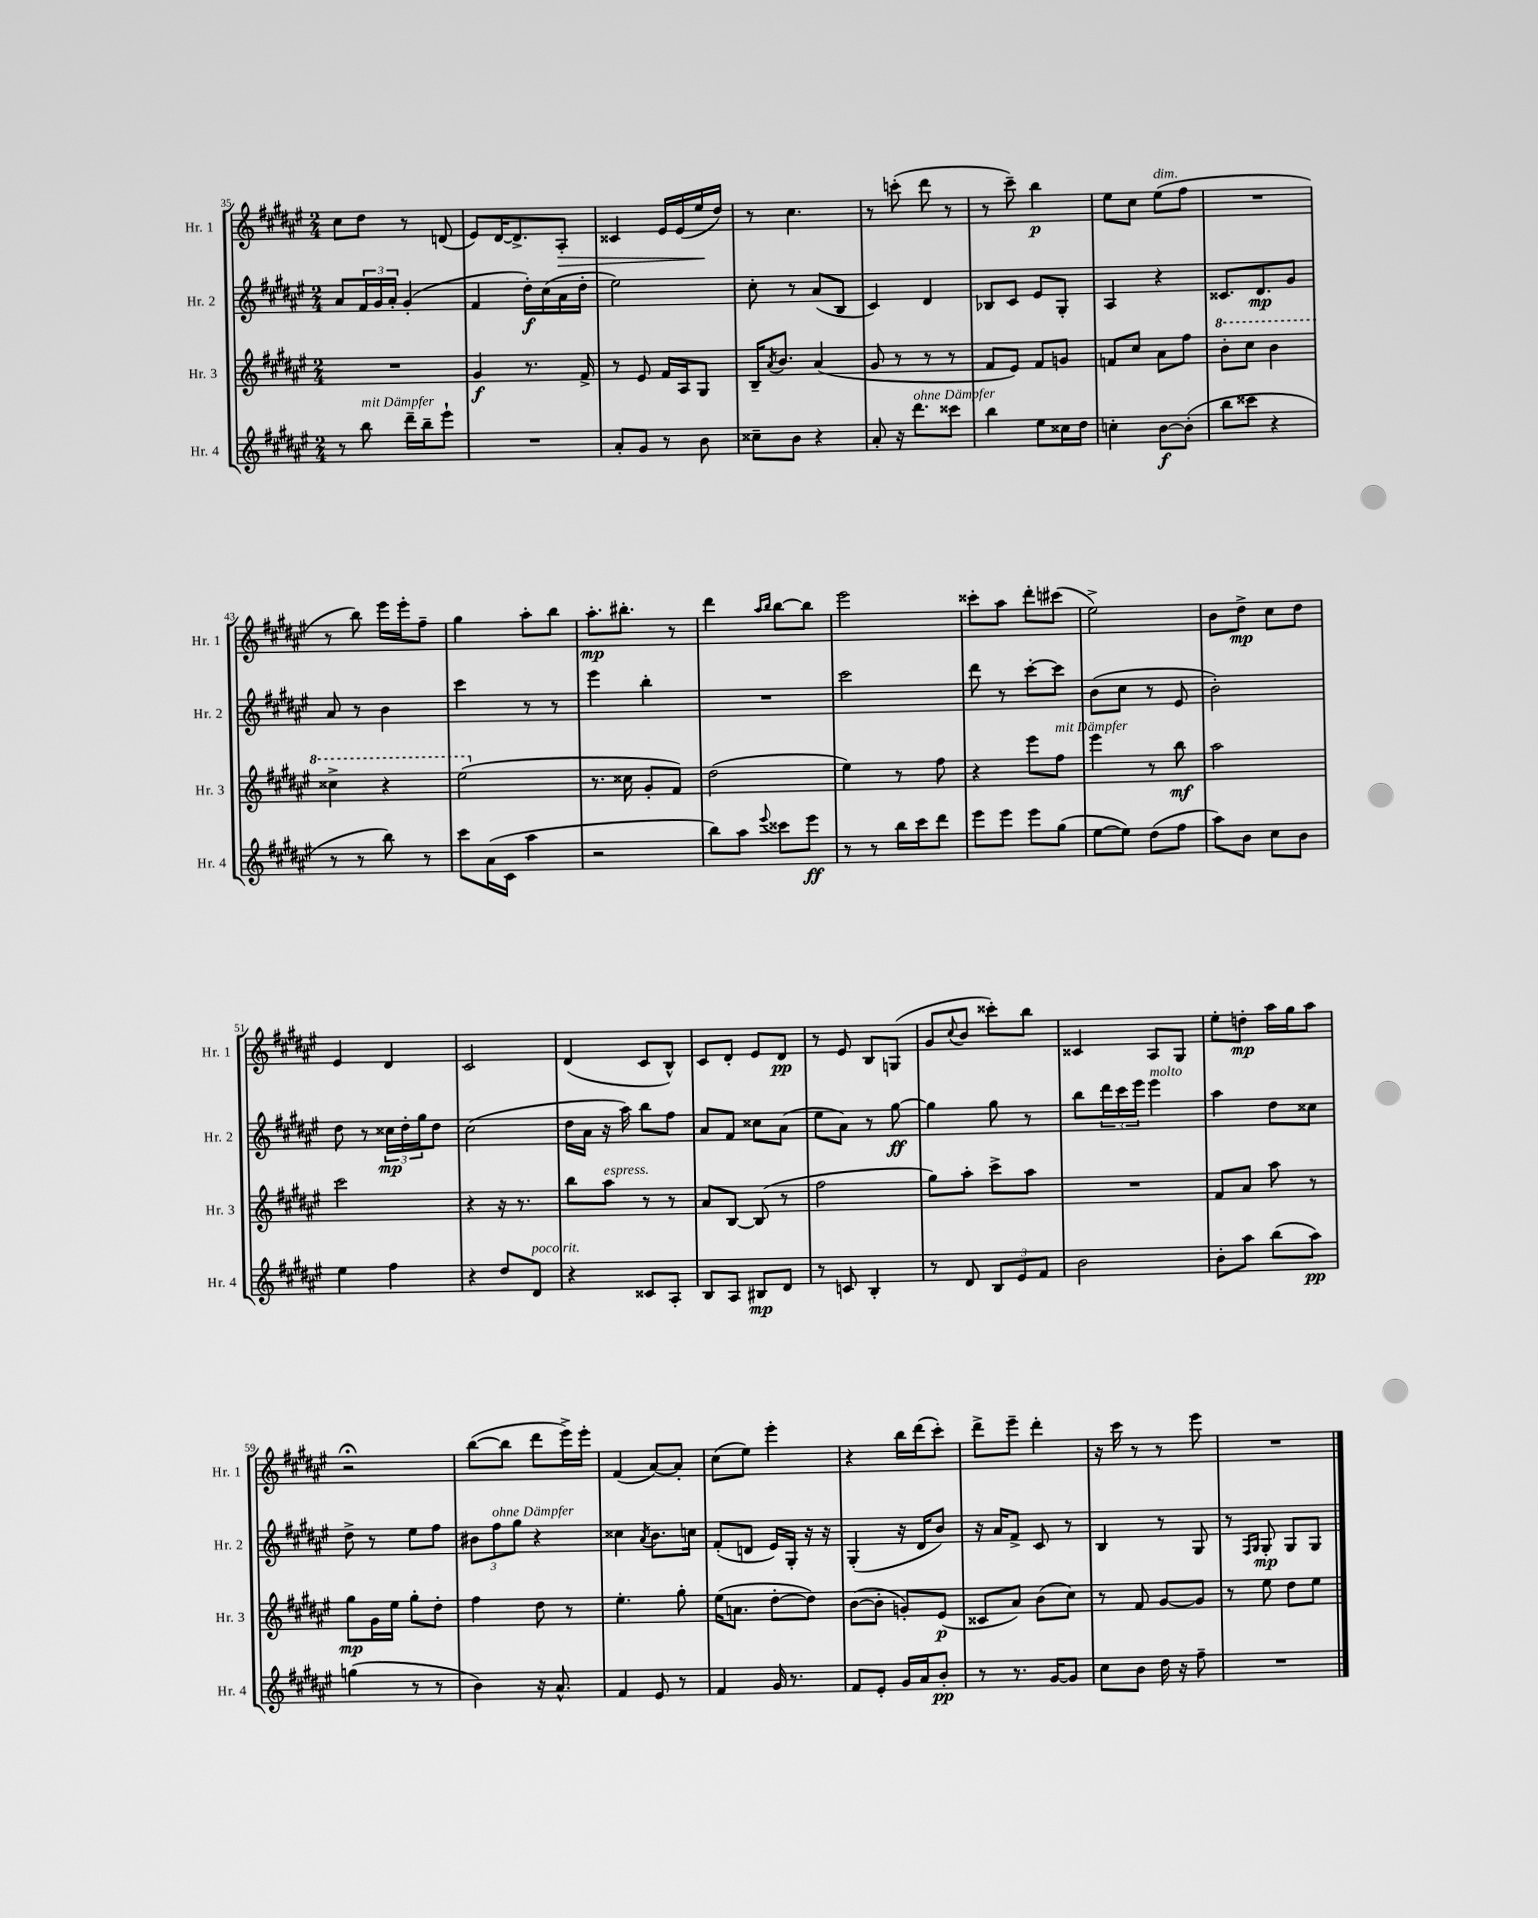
<<
\new StaffGroup <<
\new Staff = "s0" \with { instrumentName = "Hr. 1" shortInstrumentName = "Hr. 1" } {
    \clef treble \key fis \major \numericTimeSignature \time 2/4
    cis''8 dis''8 r8 d'8( |
    eis'8) dis'16~ dis'8.-> ais8-.\> |
    cisis'4 eis'16 eis'16( eis''16\! dis''16) |
    r8 cis''4. |
    r8 c'''8-.( dis'''8 r8 |
    r8 cis'''8--) b''4\p |
    eis''8 cis''8 eis''8^\markup { \italic "dim." }( fis''8 |
    R2 |
    r8 b''8) eis'''16 eis'''16-. fis''8-- |
    gis''4 ais''8-. b''8 |
    ais''8.-.\mp bis''8.-. r8 |
    dis'''4 \grace { ais''16 b''16 } b''8~ b''8 |
    eis'''2 |
    cisis'''8-. ais''8 dis'''8-. cis'''8( |
    eis''2->) |
    b'8 dis''8->\mp cis''8 dis''8 |
    eis'4 dis'4 |
    cis'2 |
    dis'4( cis'8 b8-^) |
    cis'8 dis'8-. eis'8 dis'8\pp |
    r8 eis'8 b8 g8( |
    gis'8 \appoggiatura { cis''8 } b'8 cisis'''8-.) b''8 |
    cisis'4 ais8 gis8 |
    eis''8-. d''8-.\mp ais''16 gis''16 ais''8 |
    r2\fermata |
    b''8~( b''8 dis'''8 eis'''16->) eis'''16-. |
    fis'4( ais'8~) ais'8-. |
    cis''8( eis''8) eis'''4-. |
    r4 b''16 dis'''16( cis'''8-.) |
    dis'''8-> eis'''8-- dis'''4-. |
    r16 cis'''16 r8 r8 eis'''8 |
    R2 \bar "|." |
}
\new Staff = "s1" \with { instrumentName = "Hr. 2" shortInstrumentName = "Hr. 2" } {
    \clef treble \key fis \major \numericTimeSignature \time 2/4
    ais'8 \tuplet 3/2 { fis'16 gis'16 ais'16-. } gis'4-.( |
    fis'4 dis''16-.\f) cis''16( ais'16 dis''16-. |
    eis''2) |
    cis''8-. r8 ais'8( b8 |
    cis'4) dis'4 |
    bes8 cis'8 eis'8 gis8-. |
    ais4 r4 |
    cisis'8. dis'8.\mp gis'8 |
    ais'8 r8 b'4 |
    cis'''4 r8 r8 |
    eis'''4 b''4-. |
    R2 |
    cis'''2 |
    dis'''8 r8 cis'''8~-. cis'''8 |
    b'8( cis''8 r8 eis'8 |
    b'2-.) |
    dis''8 r8 \tuplet 3/2 { cisis''16\mp dis''16-. gis''16 } dis''8 |
    cis''2( |
    dis''16 ais'16 r16 ais''16) b''8 fis''8 |
    ais'8 fis'8 cisis''8 ais'8( |
    eis''8 ais'8) r8 gis''8~\ff |
    gis''4 gis''8 r8 |
    b''8 \tuplet 3/2 { dis'''16 cis'''16 eis'''16 } eis'''4^\markup { \italic "molto" } |
    ais''4 dis''8 cisis''8 |
    dis''8-> r8 eis''8 fis''8 |
    \tuplet 3/2 { bis'8 fis''8^\markup { \italic "ohne Dämpfer" } gis''8 } r4 |
    cisis''4 \acciaccatura { ais'8 } b'8. c''16 |
    fis'8-.( d'8 eis'16) gis16-. r16 r16 |
    gis4-.( r16 dis'16 b'8) |
    r16 ais'16 fis'8-> cis'8 r8 |
    b4 r8 gis8 |
    r8 \grace { fis16 gis16 } gis8-.\mp gis8 gis8 \bar "|." |
}
\new Staff = "s2" \with { instrumentName = "Hr. 3" shortInstrumentName = "Hr. 3" } {
    \clef treble \key fis \major \numericTimeSignature \time 2/4
    R2 |
    gis'4\f r8. fis'16-> |
    r8 eis'8 fis'16 ais16 gis8 |
    b16-- \acciaccatura { ais'8 } b'8. ais'4( |
    gis'8 r8 r8 r8 |
    fis'8 eis'8) fis'8 g'8 |
    f'8 cis''8 ais'8 fis''8 |
    \ottava #1 b''8-. cis'''8 b''4 |
    cisis'''4-> r4 |
    eis'''2( \ottava #0 |
    r8. cisis''16 gis'8-. fis'8) |
    dis''2( |
    eis''4) r8 fis''8 |
    r4 eis'''8 fis''8^\markup { \italic "mit Dämpfer" } |
    eis'''4 r8 b''8\mf |
    ais''2 |
    cis'''2 |
    r4 r16 r8. |
    b''8 ais''8^\markup { \italic "espress." } r8 r8 |
    ais'8 b8~ b8( r8 |
    fis''2 |
    gis''8) ais''8-. cis'''8-> ais''8 |
    R2 |
    fis'8 ais'8 ais''8 r8 |
    gis''8\mp gis'16 eis''16 gis''8-. dis''8-. |
    fis''4 dis''8 r8 |
    eis''4.-. gis''8-. |
    eis''16( a'8. dis''8~-. dis''8) |
    b'8~( b'8-. g'8-.) eis'8\p( |
    cisis'8 ais'8) b'8( cis''8) |
    r8 fis'8 gis'8~ gis'8 |
    r8 eis''8 dis''8 eis''8 \bar "|." |
}
\new Staff = "s3" \with { instrumentName = "Hr. 4" shortInstrumentName = "Hr. 4" } {
    \clef treble \key fis \major \numericTimeSignature \time 2/4
    r8 b''8^\markup { \italic "mit Dämpfer" } dis'''16-- b''16-- eis'''8-! |
    R2 |
    ais'8-. gis'8 r8 b'8 |
    cisis''8-- b'8 r4 |
    ais'8-. r16 dis'''8.^\markup { \italic "ohne Dämpfer" } cisis'''8 |
    b''4 eis''8 cisis''16 dis''16 |
    c''4-. b'8~\f b'8-.( |
    b''8 cisis'''8 r4 |
    r8 r8 b''8) r8 |
    cis'''8 ais'16( cis'16 ais''4 |
    r2 |
    b''8) ais''8 \appoggiatura { eis'''8 } cisis'''8 eis'''8\ff |
    r8 r8 b''16 cis'''16 dis'''8 |
    eis'''8 eis'''8 eis'''8 gis''8( |
    eis''8~ eis''8) dis''8( fis''8 |
    ais''8) b'8 cis''8 b'8 |
    eis''4 fis''4 |
    r4 dis''8 dis'8^\markup { \italic "poco rit." } |
    r4 cisis'8 ais8-. |
    b8 ais8 bis8\mp dis'8 |
    r8 c'8 b4-. |
    r8 dis'8 \tuplet 3/2 { b8 eis'8 fis'8 } |
    b'2 |
    b'8-. ais''8 b''8( ais''8\pp) |
    g''4( r8 r8 |
    b'4) r16 ais'8.-^ |
    fis'4 eis'8 r8 |
    fis'4 gis'16 r8. |
    fis'8 eis'8-. gis'16 ais'16 b'8-.\pp |
    r8 r8. gis'16~ gis'8 |
    cis''8 b'8 dis''16 r16 fis''8-- |
    R2 \bar "|." |
}
>>
>>
\layout { \context { \Score currentBarNumber = #35 } }
